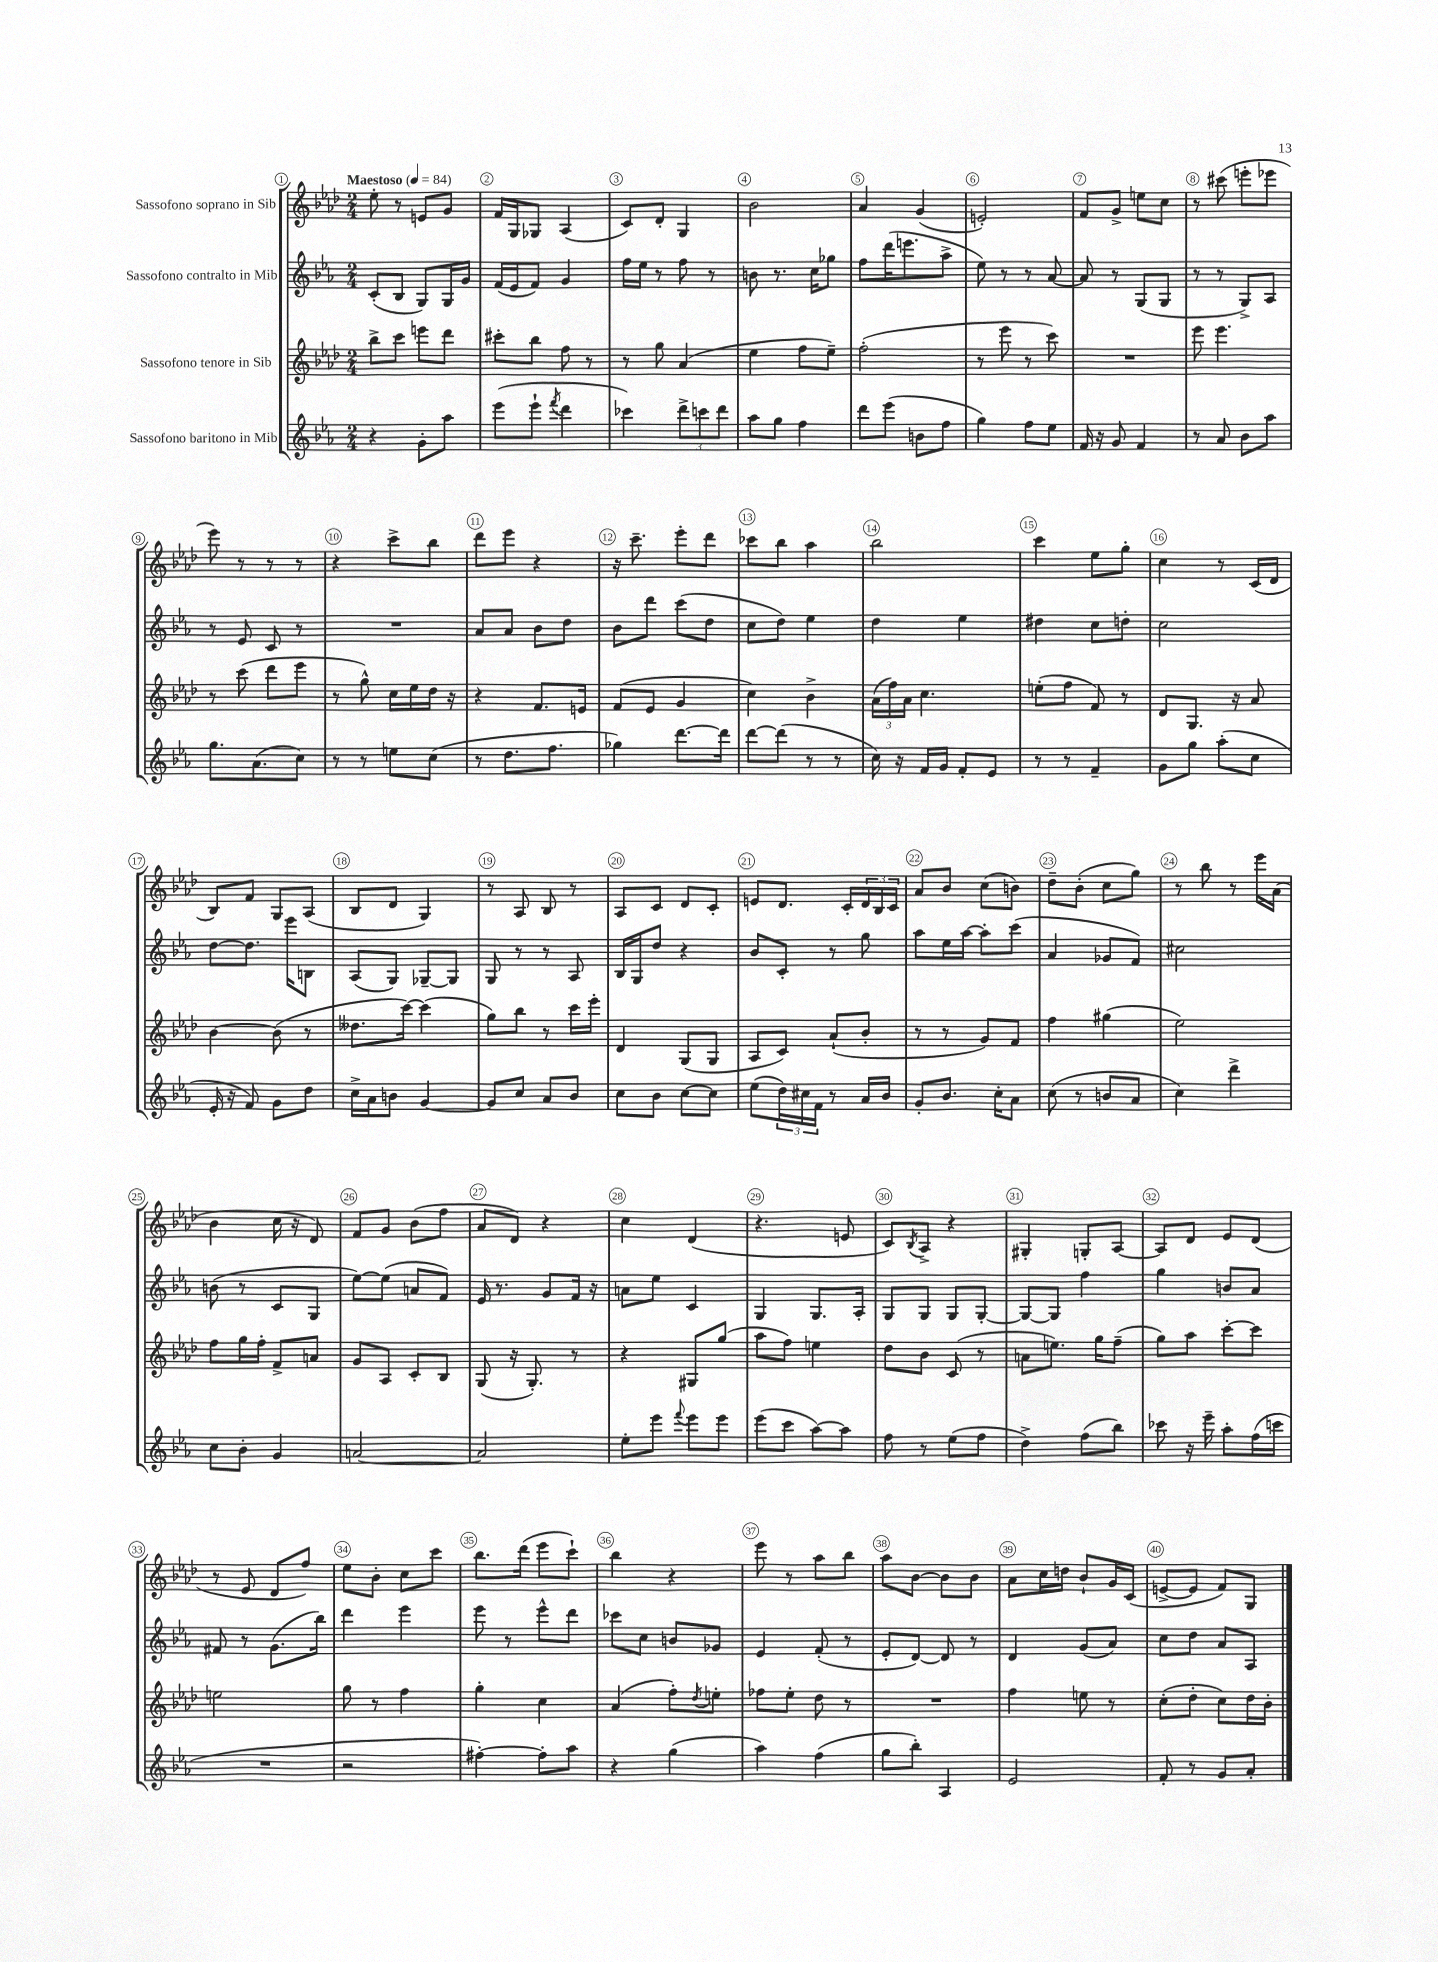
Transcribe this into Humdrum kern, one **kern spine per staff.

**kern	**kern	**kern	**kern
*staff4	*staff3	*staff2	*staff1
*clefG2	*clefG2	*clefG2	*clefG2
*k[b-e-a-]	*k[b-e-a-d-]	*k[b-e-a-]	*k[b-e-a-d-]
*M2/4	*M2/4	*M2/4	*M2/4
*MM84	*MM84	*MM84	*MM84
4r	8bb-^\L	(8c'/L	8ee-'\
.	8ccc\J	8B-/J	8r
8g'\L	8eee\L	8G/L)	8e/L
8aa-\J	8ddd-\J	16G/L	8g/J
.	.	16g/JJ	.
=	=	=	=
(8eee-\L	8ccc#'\L	(16f/LL	16f/LL
.	.	16e-/J	16G/J
8eee-`\J	8bb-\J	8f/J)	8G-/J
8qfff/	.	.	.
4ddd\	8ff\	4g/	(4A-/
.	8r	.	.
=	=	=	=
4ccc-\)	8r	16ff\LL	8c/L)
.	.	16ee-\JJ	.
.	8gg\	8r	8d-'/J
12ddd^\L	(4a-/	8ff\	4G/
12ccc\	.	.	.
.	.	8r	.
12ddd\J	.	.	.
=	=	=	=
8aa-\L	4ee-\	8b\	2b-\
8gg\J	.	8.r	.
4ff\	8ff\L	.	.
.	.	16cc\LK	.
.	8ee-~\J)	8gg-\J	.
=	=	=	=
8ddd\L	(2ff'\	8ff\L	4a-/
(8eee-\J	.	(16ddd\K	.
.	.	8.eee\	.
8b\L	.	.	(4g/
8ff\J	.	8aa-^\J	.
=	=	=	=
4gg\)	8r	8ee-\)	2e'/)
.	8eee-\	8r	.
8ff\L	8r	8r	.
8ee-\J	8ccc\)	[8a-/	.
=	=	=	=
16f/	2r	8a-/]	8f/L
16r	.	.	.
8g/	.	8r	8g^/J
4f/	.	(8G/L	8ee\L
.	.	8G/J	8cc\J
=	=	=	=
8r	8eee-\	8r	8r
8a-/	4.eee-\	8r	(8ccc#\
8b-\L	.	8G^/L)	8eee'\L
8aa-\J	.	8A-/J	8eee-\J
=	=	=	=
8.gg\L	8r	8r	8eee-\)
.	(8ccc\	8e-/	8r
(8.a-\	.	.	.
.	8ddd-\L	8c/	8r
8cc\J)	8eee-\J	8r	8r
=	=	=	=
8r	8r	2r	4r
8r	8gg^^\)	.	.
8ee\L	16cc\LL	.	8ccc^\L
.	16ee-\	.	.
(8cc\J	16dd-\JJ	.	8bb-\J
.	16r	.	.
=	=	=	=
8r	4r	8a-/L	8ddd-\L
8.dd\L	.	8a-/J	8eee-\J
.	8.f/L	8b-\L	4r
8.ff\J	.	.	.
.	.	8dd\J	.
.	16e/Jk	.	.
=	=	=	=
4gg-\)	(8f/L	8b-\L	16r
.	.	.	8.ccc~\
.	8e-/J	8ddd\J	.
[8.ddd\L	4g/	(8ccc\L	8eee-'\L
.	.	8dd\J	8ddd-\J
16ddd\]Jk	.	.	.
=	=	=	=
[8ddd\L	4cc\)	8cc\L	8ccc-\L
(8ddd\]J	.	8dd\J)	8bb-\J
8r	4b-^\	4ee-\	4aa-\
8r	.	.	.
=	=	=	=
16cc\)	(24a-\LL	4dd\	2bb-\
.	24ff\)	.	.
16r	.	.	.
.	24a-\JJ	.	.
16f/LL	4.cc\	.	.
16g/JJ	.	.	.
8f'/L	.	4ee-\	.
8e-/J	.	.	.
=	=	=	=
8r	(8ee'\L	4dd#\	4ccc\
8r	8ff\J	.	.
4f~/	8f/)	8cc\L	8ee-\L
.	8r	8dd'\J	8gg'\J
=	=	=	=
8g\L	8d-/L	2cc\	4cc\
8gg\J	8.G/J	.	.
(8aa-'\L	.	.	8r
.	16r	.	.
8cc\J	8a-/	.	(16c/LL
.	.	.	16d-/JJ
=	=	=	=
16e-'/	[4b-\	[8dd\L	8B-/L)
16r	.	.	.
8f/)	.	8.dd\]J	8f/J
8g\L	(8b-\]	.	8G/L
.	.	16eee-\LK	.
8dd\J	8r	8B\J	(8A-/J
=	=	=	=
16cc^\LL	8.dd--\L	(8A-/L	8B-/L
16a-\J	.	.	.
8b\J	.	8G/J)	8d-/J
.	[16ccc\Jk)	.	.
[4g/	(4ccc\]	[8G-~/L	4G/)
.	.	8G-/]J	.
=	=	=	=
8g/]L	8gg\L)	8G/	8r
8cc/J	8bb-\J	8r	8A-/
8a-/L	8r	8r	8B-/
8b-/J	16ccc\LL	8A-/	8r
.	16eee-'\JJ	.	.
=	=	=	=
8cc\L	4d-/	16B-/LL	8A-/L
.	.	16G/J	.
8b-\J	.	8dd/J	8c/J
[8cc\L	(8G/L	4r	8d-/L
8cc\]J	8G/J	.	8c'/J
=	=	=	=
(8ee-\L	8A-/L	8b-/L	8e/L
24dd\L)	8c/J)	8c'/J	8.d-/J
24cc#\	.	.	.
24f\JJ	.	.	.
8r	(8a-`/L	8r	.
.	.	.	16c'/LL
16a-/LL	8b-'/J	8gg\	24d-/
.	.	.	24B-/
16b-/JJ	.	.	.
.	.	.	24c/JJ
=	=	=	=
8g'/L	8r	8aa-\L	8a-/L
8.b-/J	8r	16ee-\L	8b-/J
.	.	[16aa-\JJ	.
.	8g/L)	8aa-'\]L	(8cc\L
16cc'\LK	.	.	.
8a-\J	8f/J	(8ccc\J	8b\J)
=	=	=	=
(8cc\	4ff\	4a-/	8dd-~\L
8r	.	.	(8b-'\J
8b/L	(4gg#\	8g-/L	8cc\L
8a-/J	.	8f/J)	8gg\J)
=	=	=	=
4cc\)	2ee-\)	2cc#\	8r
.	.	.	8bb-\
4ddd^\	.	.	8r
.	.	.	16eee-\LL
.	.	.	(16a-\JJ
=	=	=	=
8cc\L	8ff\L	(8b\	4b-\
8b-'\J	16gg\L	8r	.
.	16ff'\JJ	.	.
4g/	8f^/L	8c/L	16cc\
.	.	.	16r
.	8a/J	8G/J	8d-/)
=	=	=	=
[2a/	8g/L	[8ee-\L)	8f/L
.	8A-/J	(8ee-\]J	8g/J
.	8c'/L	8a/L	(8b-\L
.	8B-/J	8f/J)	8ff\J
=	=	=	=
2a/]	(8G/	16e-/	8a-/L
.	.	8.r	.
.	16r	.	8d-/J)
.	8.G'/)	.	.
.	.	8g/L	4r
.	8r	16f/Jk	.
.	.	16r	.
=	=	=	=
8ee-'\L	4r	8a\L	4cc\
8eee-\J	.	8ee-\J	.
8qqfff/	.	.	.
8eee-\L	8G#/L	4c/	(4d-/
8eee-\J	(8gg/J	.	.
=	=	=	=
(8eee-\L	8aa-\L	4G/	4.r
8ccc\J	8ff\J)	.	.
[8aa-\L)	4ee\	8.G/L	.
8aa-\]J	.	.	8e/
.	.	16A-'/Jk	.
=	=	=	=
8ff\	8dd-\L	8G/L	8c/L)
.	.	.	8qB-/
8r	8b-\J	8G/J	8A-^/J
(8ee-\L	(8c/	8G/L	4r
8ff\J	8r	[8G'/J	.
=	=	=	=
4dd^\)	8a\L	8G/_L	4G#'/
.	8.ee\J)	8G/]J	.
(8ff\L	.	4ff\	8G'/L
.	16gg\LK	.	.
8bb-\J)	(8ff~\J	.	[8A-/J
=	=	=	=
8ccc-\	8gg\L)	4gg\	8A-/]L
16r	8aa-\J	.	8d-/J
16eee-~\	.	.	.
8aa-'\L	[8ccc'\L	8b/L	8e-/L
(16ff\L	8ccc\]J	8a-/J	(8d-/J
16ccc\JJ	.	.	.
=	=	=	=
2r	2ee\	8f#/	8r
.	.	8r	8e-/
.	.	(8.g\L	8d-/L
.	.	.	8ff/J)
.	.	16bb-\Jk)	.
=	=	=	=
2r	8gg\	4ddd\	8ee-\L
.	8r	.	8b-'\J
.	4ff\	4eee-\	8cc\L
.	.	.	8ccc\J
=	=	=	=
[4ff#'\)	4gg'\	8eee-\	8.bb-\L
.	.	8r	.
.	.	.	(16ddd-\Jk
8ff#'\]L	4cc\	8eee-^^\L	8eee-\L
8aa-\J	.	8ddd\J	8ccc`\J)
=	=	=	=
4r	(4a-/	8ccc-\L	4bb-\
.	.	8cc\J	.
(4gg\	8ff'\L)	8b/L	4r
.	8qdd-/	.	.
.	8ee'\J	8g-/J	.
=	=	=	=
4aa-\)	8ff-\L	4e-/	8eee-\
.	8ee-'\J	.	8r
(4ff\	8dd-\	(8f'/	8aa-\L
.	8r	8r	8bb-\J
=	=	=	=
8gg\L	2r	8e-'/L	8aa-\L
8bb-'\J)	.	[8d/J)	[8b-\J
4A-/	.	8d/]	8b-\]L
.	.	8r	8b-\J
=	=	=	=
2e-/	4ff\	4d/	8a-\L
.	.	.	16cc\L
.	.	.	16dd\JJ
.	8ee\	(8g/L	8b-`/L
.	8r	8a-/J)	16g/L
.	.	.	(16c/JJ
=	=	=	=
8f'/	(8cc'\L	8cc\L	[8e^/L
8r	8dd-'\J	8dd\J	8e/]J
8g/L	8cc\L)	8a-/L	8f/L)
8a-'/J	16dd-\L	8A-/J	8G/J
.	16b-'\JJ	.	.
==	==	==	==
*-	*-	*-	*-
